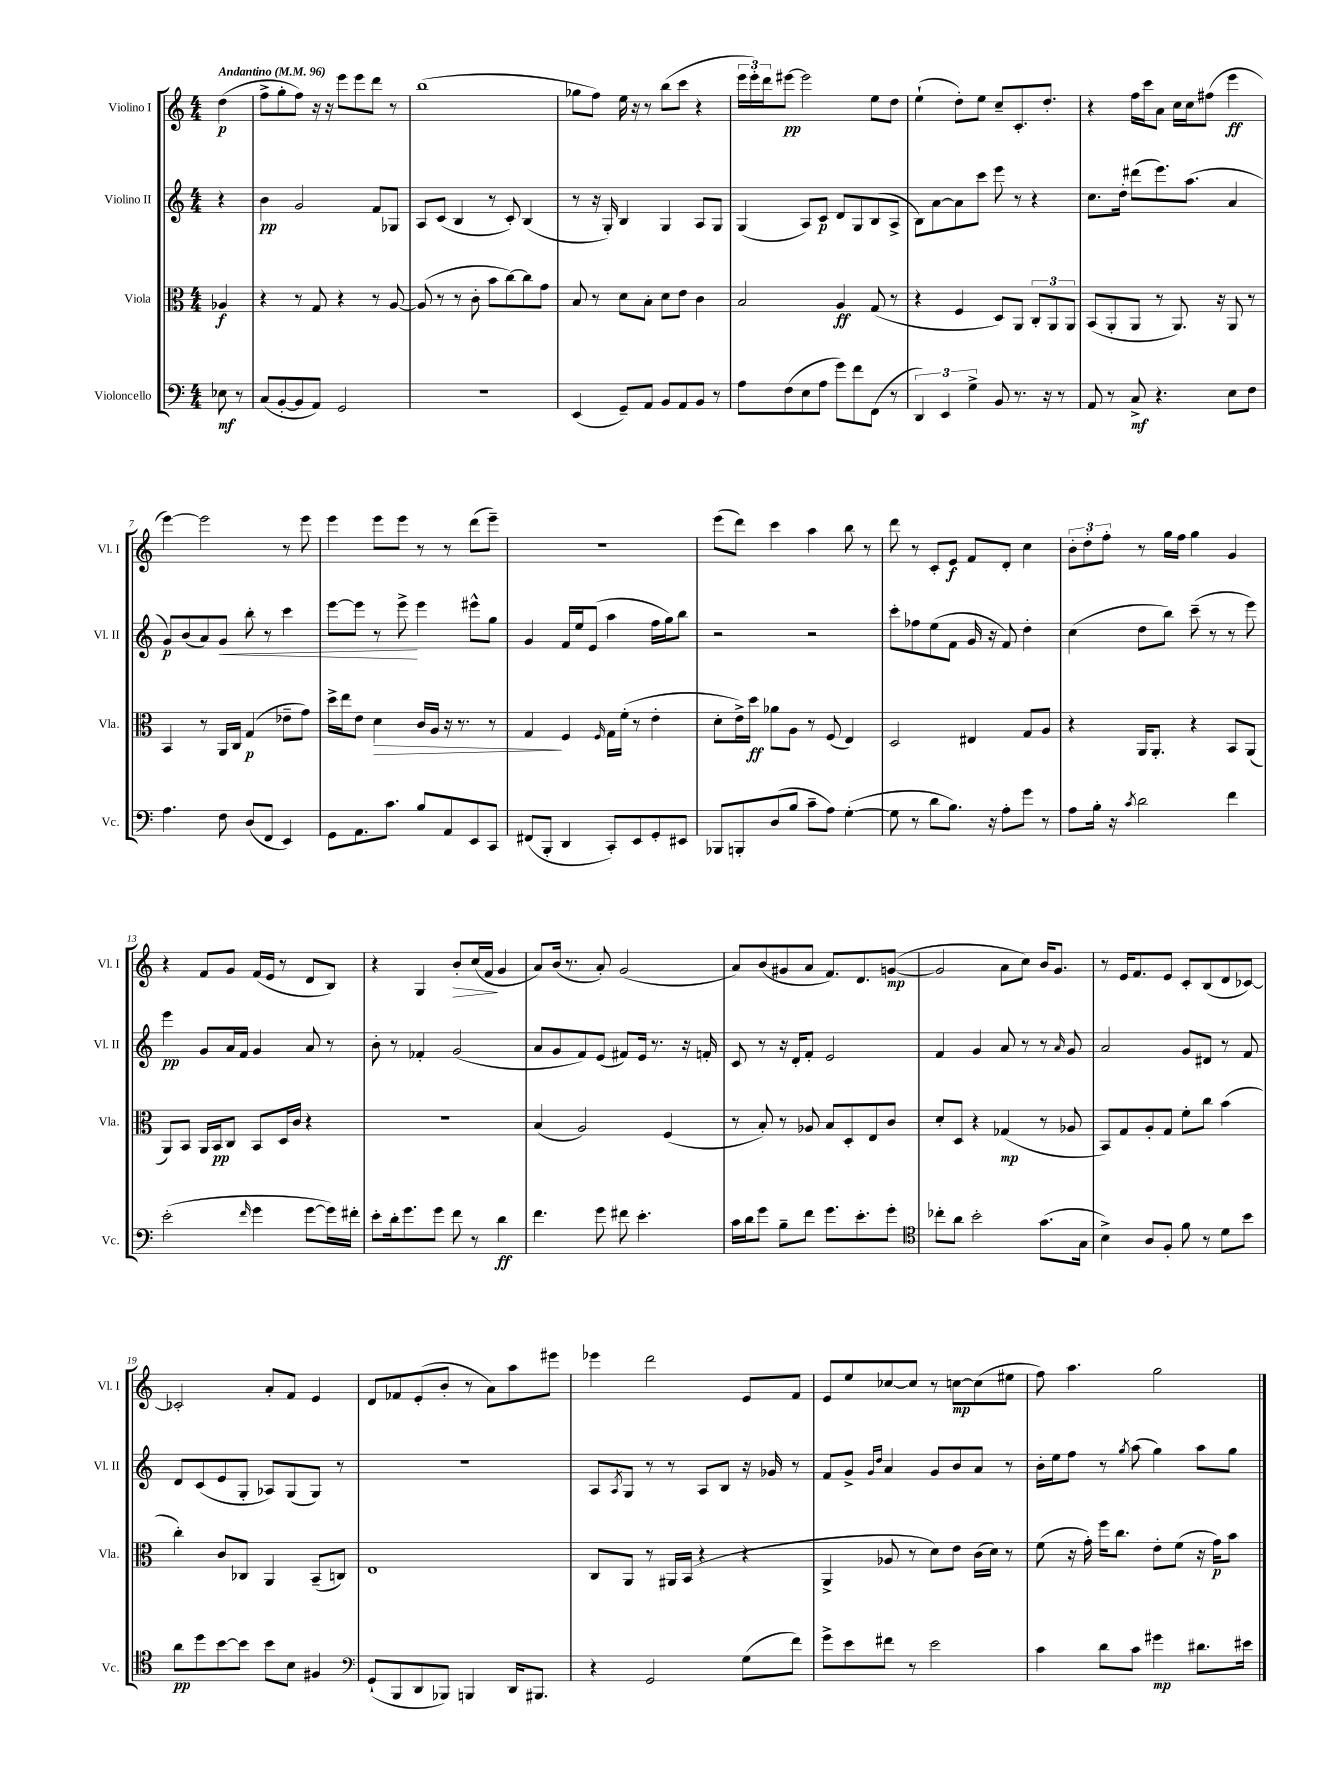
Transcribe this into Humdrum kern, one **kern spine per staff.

**kern	**kern	**kern	**kern
*staff4	*staff3	*staff2	*staff1
*clefF4	*clefC3	*clefG2	*clefG2
*k[]	*k[]	*k[]	*k[]
*M4/4	*M4/4	*M4/4	*M4/4
*MM96	*MM96	*MM96	*MM96
8E-\	4A-/	4r	(4dd\
8r	.	.	.
=	=	=	=
(8C/L	4r	4b\	8ff^\L
[8BB'/	.	.	8gg'\
8BB/]	8r	2g/	8ff\J)
8AA/J)	8G/	.	16r
.	.	.	16r
2GG/	4r	.	8eee\L
.	.	.	8eee\
.	8r	8f/L	8ddd\J
.	[8A/	8G-/J	8r
=	=	=	=
1r	(8A/]	8A/L	(1bb
.	8r	(8c/J	.
.	8r	4B/	.
.	8c'\	.	.
.	8b\L	8r	.
.	[8cc\)	8c'/)	.
.	8cc\]	(4B/	.
.	8g\J	.	.
=	=	=	=
(4EE/	8B/	8r	8gg-\L
.	8r	16r	8ff\J)
.	.	16G'/)	.
8GG~/L)	8d\L	4B/	16ee\
.	.	.	16r
8AA/J	8B'\J	.	8r
8BB/L	8d\L	4G/	(8bb\L
8AA/	8e\J	.	8ccc\J
8BB/J	4c\	8A/L	4r
8r	.	8G/J	.
=	=	=	=
8A\L	2B/	(4G/	24eee\LL
.	.	.	24eee'\)
.	.	.	24ddd\J
(8F\	.	.	[8eee#\J
8E\	.	8A/L)	2eee#\]
8A\J	.	8c/J	.
8g\L)	4A/	8d/L	.
8f\	.	8G/	.
(8FF\J	(8G/	(8B/	8ee\L
8r	8r	8A^/J	8dd\J
=	=	=	=
6DD/)	4r	8B\L)	(4ee`\
.	.	[8a\	.
6EE/	.	.	.
.	4F/	8a\]	8dd'\L)
6G^\	.	.	.
.	.	8ccc\J	8ee\J
8BB/	8D/L)	8eee\	8cc~/L
8.r	8AA/J	8r	8.c'/
.	12C'/L	4r	.
16r	.	.	8.dd'/J
.	12AA/	.	.
8r	.	.	.
.	12AA/J	.	.
=	=	=	=
8AA/	(8BB/L	8.cc\L	4r
8r	8AA'/	.	.
.	.	16dd'\Jk	.
8C^/	8AA/J	(8ddd#\L	16ff\LL
.	.	.	16ccc\J
4.r	8r	8.eee\)	8a\J
.	8.AA/)	.	16cc\LL
.	.	(8.aa\J	16cc\J
.	.	.	(8ff#\J
.	16r	.	.
8E\L	8AA/	4a/	4eee\
8F\J	8r	.	.
=	=	=	=
4.A\	4BB/	8g/L)	[4eee\)
.	.	(8b/	.
.	8r	8a/)	2eee\]
8F\	16AA/LL	8g/J	.
.	16C/JJ	.	.
(8D/L	(4G/	8bb'\	.
8FF/J	.	8r	.
4EE/)	8e-~\L	4ccc\	8r
.	8g\J)	.	8eee\
=	=	=	=
8GG\L	16dd^\LL	[8eee\L	4eee\
.	16ee\J	.	.
8.AA\	8e\J	8eee\]J	.
.	4d\	8r	8eee\L
8.c\J	.	.	.
.	.	8eee^\	8eee\J
8B/L	16c/LL	4eee\	8r
.	16A/JJ	.	.
8AA/	16r	.	8r
.	8.r	.	.
8EE/	.	8eee#^^\L	(8ddd\L
8CC/J	8r	8gg\J	8eee~\J)
=	=	=	=
(8FF#/L	4G/	4g/	1r
8BBB'/J	.	.	.
4DD/	4F/	16f/LL	.
.	.	16ee/J	.
.	.	(8e/J	.
.	16qqF/	.	.
8CC'/L)	16G\LL	4aa\	.
.	(16f'\JJ	.	.
8EE/	8r	.	.
8GG'/	4e'\	16ff\LL	.
.	.	16gg\J)	.
8EE#/J	.	8bb\J	.
=	=	=	=
8BBB-/L	8d'\L	2r	(8eee\L
8BBB'/	16e^\L)	.	8ddd\J)
.	16dd\JJ	.	.
(8D/	8a-\L	.	4ccc\
8B/J	8A\J	.	.
8c~\L	8r	2r	4aa\
8A\J)	(8F/	.	.
([4G'\	4E/)	.	8bb\
.	.	.	8r
=	=	=	=
8G\]	2D/	8ccc'\L	8ddd\
8r	.	8ff-\	8r
8d\L	.	(8ee\	8c'/L
8.B\J)	.	8f\J	8e/J
.	4E#/	16g/	8f/L
16r	.	16r	.
8A'\L	.	8f/)	8d'/J
8g\J	8G/L	4dd'\	4cc\
8r	8A/J	.	.
=	=	=	=
8A\L	4r	(4cc\	12b'\L
.	.	.	12dd'\
16B'\Jk	.	.	.
.	.	.	12ff'\J
16r	.	.	.
8qc/	.	.	.
2d\	16AA/LK	8dd\L	8r
.	8.AA'/J	.	.
.	.	8bb\J)	16gg\LL
.	.	.	16ff\JJ
.	4r	(8ccc~\	4gg\
.	.	8r	.
4f\	8BB/L	8r	4g/
.	(8AA/J	8eee\)	.
=	=	=	=
(2e'\	8AA/L)	4eee\	4r
.	8BB/J	.	.
.	16AA/LL	8g/L	8f/L
.	16BB/J	.	.
.	8C/J	16a/L	8g/J
.	.	16f/JJ	.
16qqf/	.	.	.
4g\	8BB/L	4g/	(16f/LL
.	.	.	16e/JJ
.	16D/L	.	8r
.	16c/JJ	.	.
[8g\L	4r	8a/	8d/L
16g\]L)	.	8r	8B/J)
16f#'\JJ	.	.	.
=	=	=	=
8e'\L	1r	8b'\	4r
16d'\k	.	8r	.
8.g\	.	.	.
.	.	4f-'/	4G/
8g\J	.	.	.
8f\	.	(2g/	8b'/L
8r	.	.	(16cc/L
.	.	.	16f/JJ
4d\	.	.	4g/
=	=	=	=
4.f\	(4B/	8a/L	8a/L)
.	.	8g/	(16b/Jk
.	.	.	8.r
.	2A/)	8f/)	.
8g\	.	(8e/J	8a'/)
8f#\	.	8f#/L)	(2g/
4.e'\	.	16e/Jk	.
.	.	8.r	.
.	(4F/	.	.
.	.	16r	.
.	.	16f'/	.
=	=	=	=
16c\LL	8r	8c/	8a/L)
16d\J	.	.	.
8g\J	8B'/)	8r	(8b/
8B~\L	8r	16r	8g#/
.	.	16d'/LK	.
8f\J	8A-/	8f'/J	8a/J
8.g\L	8B/L	2e/	8.f/L)
.	8D'/	.	.
8.e'\	.	.	8.d/
.	8E/	.	.
8g'\J	8c/J	.	([8g/J
=	=	=	=
*clefC4	*	*	*
8cc-'\L	8d'/L	4f/	2g/]
8a\J	8D/J	.	.
2b'\	4r	4g/	.
.	(4G-/	8a/	8a\L
.	.	8r	8cc\J)
(8.g\L	8r	8r	16b/LK
.	.	.	8.g/J
.	.	16qqa/	.
.	8A-/	8g/	.
16G\Jk	.	.	.
=	=	=	=
4B^\)	8BB/L)	2a/	8r
.	8G/	.	16e/LK
.	.	.	8.f/
8A/L	8A'/	.	.
8F'/J	8G/J	.	8e/J
8f\	8f'\L	8g/L	8c'/L
8r	8cc\J	8d#/J	(8B/
8d\L	(4b\	8r	8d/
8b\J	.	8f/	[8c-/J)
=	=	=	=
8a\L	4cc'\)	8d/L	2c-'/]
8dd\	.	(8c/	.
[8b\	8c/L	8e/	.
8b\]J	8C-/J	8G'/J	.
8b\L	4AA/	8A-/L)	8a'/L
8B\J	.	(8G/	8f/J
4F#/	(8BB~/L	8G/J)	4e/
.	8C/J)	8r	.
=	=	=	=
*clefF4	*	*	*
(8GG`/L	1E	1r	8d/L
8BBB/	.	.	8f-/
8DD/	.	.	(8e'/
8BBB-/J)	.	.	8b'/J
4BBB/	.	.	8r
.	.	.	8a\L)
16DD/LK	.	.	8aa\
8.BBB#/J	.	.	.
.	.	.	8eee#\J
=	=	=	=
4r	8C/L	8A/L	4eee-\
.	.	8qA/	.
.	8AA/J	8G/J	.
2GG/	8r	8r	2ddd\
.	16AA#/LL	8r	.
.	(16BB/JJ	.	.
.	4r	8A/L	.
.	.	8B/J	.
(8G\L	4r	16r	8e/L
.	.	16g-/	.
8f\J)	.	8r	8f/J
=	=	=	=
8g^\L	4AA^/	8f/L	8e/L
8e\	.	8g^/J	8ee/
.	.	16qqg/LL	.
.	.	16qqdd/JJ	.
8f#\J	8A-/	4a/	[8cc-/
8r	8r	.	8cc-/]J
2e\	8d\L)	8g/L	8r
.	8e\J	8b/	[8cc\L
.	(16c\LL	8a/J	(8cc\]
.	16d\JJ)	.	.
.	8r	8r	8ee#\J
=	=	=	=
4c\	(8f\	16b'\LL	8ff\)
.	.	16ee\J	.
.	16r	8ff\J	4.aa\
.	16g'\)	.	.
8d\L	16ff\LK	8r	.
.	8.cc\J	.	.
.	.	8qgg/	.
8c\J	.	(8aa\	.
4g#\	8e'\L	4gg\)	2gg\
.	(8f\J	.	.
8.d#\L	16r	8aa\L	.
.	16g\LK)	.	.
.	8b\J	8gg\J	.
16e#\Jk	.	.	.
==	==	==	==
*-	*-	*-	*-
